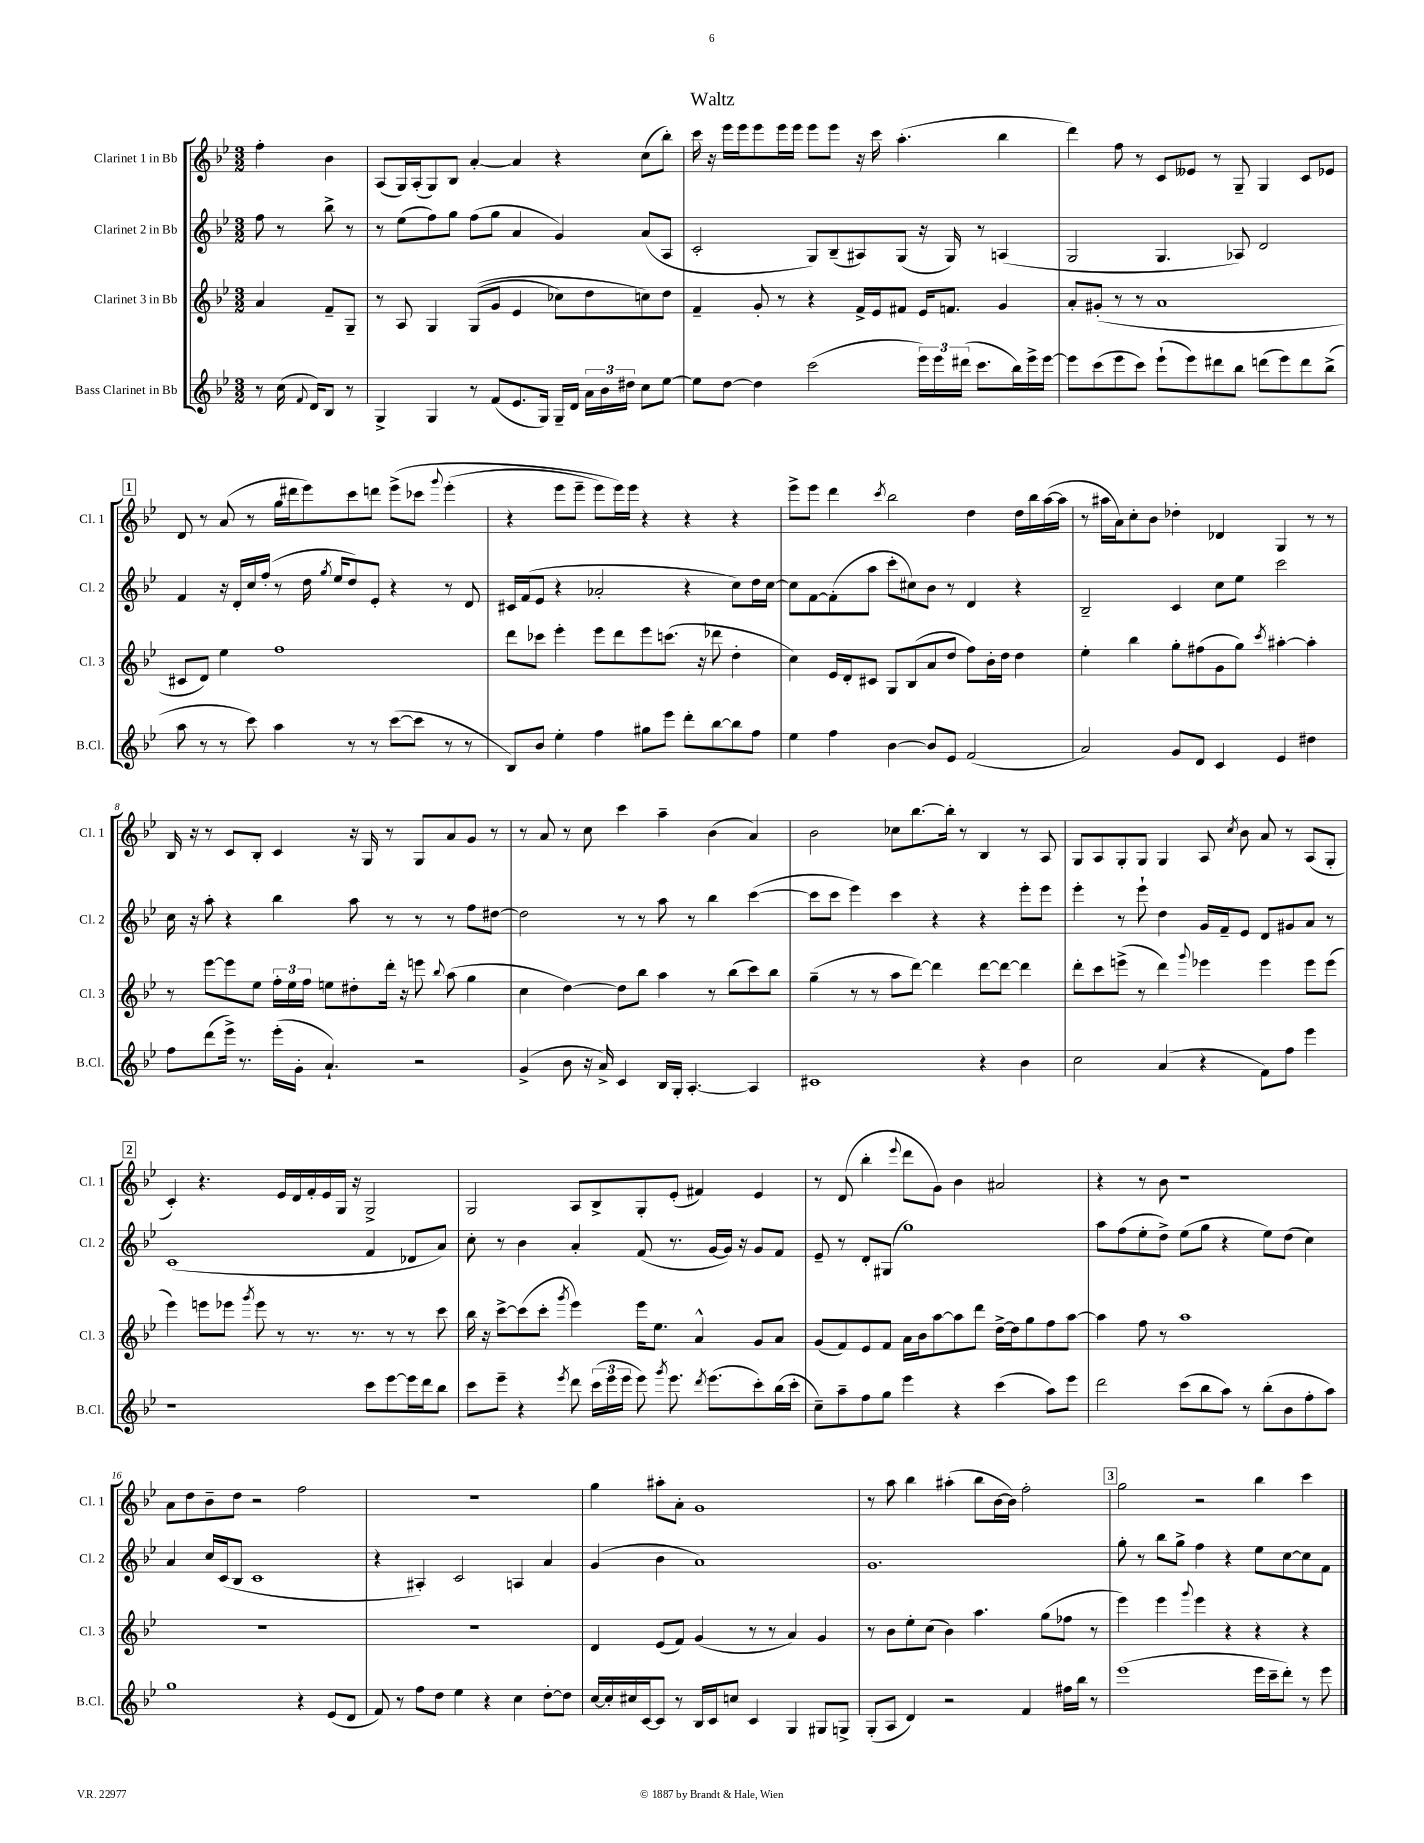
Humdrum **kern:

**kern	**kern	**kern	**kern
*staff4	*staff3	*staff2	*staff1
*clefG2	*clefG2	*clefG2	*clefG2
*k[b-e-]	*k[b-e-]	*k[b-e-]	*k[b-e-]
*M3/2	*M3/2	*M3/2	*M3/2
8r	4a	8ff	4ff'
(16cc	.	8r	.
8qqf	.	.	.
16d)	.	.	.
8B-	8f~	8bb-^	4b-
8r	8G~	8r	.
=	=	=	=
4G^	8r	8r	(8A
.	8A	(8ee-	16G)
.	.	.	(16A'
4G	4G	8ff)	8G)
.	.	8gg	8B-
8r	&((8G	(8ff	[4a'
(8f	8g	8gg	.
8.e-	4e-	4a	4a]
16G)	.	.	.
16G~	8cc-)	4g)	4r
16d	.	.	.
24a	8dd	.	.
24b-	.	.	.
24dd#	.	.	.
8cc	8cc&)	(8a	(8cc
[8ee-	8dd	8A	8bb-')
=	=	=	=
8ee-]	4f~	2c'	16ccc
.	.	.	16r
[8dd	.	.	16eee-
.	.	.	16eee-
4dd]	8g'	.	8eee-
.	8r	.	16eee-
.	.	.	16eee-
(2ccc	4r	8G)	8eee-
.	.	(8B-~	8eee-
.	16f^	8A#)	16r
.	16e-	.	16ccc
.	8f#	(8G	(4.aa'
24eee-)	16e-	16r	.
24eee-	.	.	.
.	8.f	16G)	.
(24ddd#	.	.	.
8.ccc	.	8r	.
.	4g	(4A	4bb-
16bb-)	.	.	.
16eee-^	.	.	.
[16eee-	.	.	.
=	=	=	=
8eee-]	8a'	2G	4ddd)
(8ccc	(8g#'	.	.
8eee-	8r	.	8ff
8ccc)	8r	.	8r
(8eee-`	1a	4.G	8c
8eee-)	.	.	8e--
8ddd#	.	.	8r
8bb-	.	8A-)	8G~
(8ddd	.	2d	4G
8eee-)	.	.	.
8ddd	.	.	8c
(8bb-^	.	.	8e-
=	=	=	=
8aa	8c#	4f	8d
8r	8d)	.	8r
8r	4ee-	16r	(8a
.	.	16d'	.
8ccc)	.	16cc	8r
.	.	(16ff'	.
4aa	1ff	8r	16gg
.	.	.	16ddd#
.	.	16dd	8eee-)
.	.	8qgg	.
.	.	16ee-	.
8r	.	8dd)	8ccc
8r	.	8e-'	8ddd
([8ccc	.	4r	&(8eee-^
8ccc]	.	.	8ccc-
.	.	.	8qqggg
8r	.	8r	(4eee-'
8r	.	8d	.
=	=	=	=
8B-)	8ddd	16c#	4r
.	.	(16f	.
8b-	8ccc-	8e-	.
4ee-'	4eee-'	4r	8eee-
.	.	.	8eee-~
4ff	8eee-	2a-'	8eee-)
.	8ddd	.	16eee-&)
.	.	.	16eee-
8gg#	8eee-	.	4r
8eee-	(8.ccc	.	.
8ddd'	.	4r	4r
.	16r	.	.
[8bb-	8ddd-	.	.
8bb-]	4dd'	8cc)	4r
8ff	.	16dd	.
.	.	[16cc	.
=	=	=	=
4ee-	4cc)	8cc]	8eee-^
.	.	[8f	8eee-
4ff	16e-	(8f']	4ddd
.	16d'	.	.
.	8c#	8aa	.
.	.	.	8qccc
[4b-	8G	8ccc'	2bb-
.	(8B-	8cc#)	.
8b-]	8a	8b-	.
8e-	8dd	8r	.
(2f	8ff)	4d	4dd
.	16b-'	.	.
.	16dd	.	.
.	4dd	4r	16dd
.	.	.	16bb-
.	.	.	([16aa
.	.	.	16aa]
=	=	=	=
2a)	4ee-'	2B-~	8r
.	.	.	16aa#
.	.	.	16a)
.	4bb-	.	8cc'
.	.	.	8b-
8g	8gg'	4c	4dd-'
8d	(8ff#	.	.
4c	8g	8cc	4d-
.	8gg)	8ee-	.
.	8qccc	.	.
4e-	[4aa#'	2ccc	4G
4dd#	4aa#']	.	8r
.	.	.	8r
=	=	=	=
8ff	8r	16cc	16B-
.	.	16r	16r
(8ddd	[8eee-	8aa'	8r
16eee-^)	8eee-]	4r	8c
8.r	.	.	.
.	8ee-	.	8B-'
(16eee-'	24ff'	4bb-	4c
.	24ee-	.	.
16g'	.	.	.
.	24ff	.	.
4.a`)	8ee	.	.
.	8dd#'	8aa	16r
.	.	.	16G
.	16ddd'	8r	8r
.	16r	.	.
2r	8eee	8r	8G
.	8qqbb-	.	.
.	(8aa	8r	8a
.	4gg	8ff	8g
.	.	[8dd#	8r
=	=	=	=
(4g^	4cc	2dd#]	8r
.	.	.	8a
8b-	[4dd)	.	8r
16r	.	.	8cc
16a^)	.	.	.
4c	8dd]	8r	4ccc
.	8bb-	8r	.
16B-	4aa	8aa	4aa~
16G'	.	.	.
[4.A'	.	8r	.
.	8r	4bb-	(4b-
.	(8bb-	.	.
4A]	8ccc)	([4ccc	4a)
.	8bb-	.	.
=	=	=	=
1c#	(4gg~	8ccc]	2b-
.	.	8ccc	.
.	8r	4eee-)	.
.	8r	.	.
.	8aa	4ccc	8cc-
.	[8ddd)	.	[8.bb-
.	4ddd]	4r	.
.	.	.	16bb-']
.	.	.	8r
4r	[8ddd	4r	4B-
.	8ddd_	.	.
4b-	4ddd]	8eee-'	8r
.	.	8eee-	8A
=	=	=	=
2cc	8ddd'	4eee-'	8G
.	8ccc	.	8A
.	(8eee^	8r	8G'
.	8r	8eee-`	8G
(4a	4ddd)	4dd	4G
.	8qqggg	.	.
4r	4eee-	16g	8A
.	.	16f~	.
.	.	.	8qcc
.	.	8e-	8b-
8f)	4eee-	8d	8a
8ff	.	8g#	8r
4eee-	8eee-	8a	(8A
.	(8eee-	8r	8G'
=	=	=	=
1r	4eee-)	(1c	4c')
.	8eee	.	4.r
.	8eee-	.	.
.	8qggg	.	.
.	8eee-	.	.
.	8r	.	16e-
.	.	.	16d
.	8.r	.	16f'
.	.	.	16e-
.	.	.	16G
.	8.r	.	16r
8ccc	.	4f	2G^
[8eee-	8r	.	.
16eee-]	8r	8d-	.
16ddd	.	.	.
8bb-	8ccc	8a)	.
=	=	=	=
8ccc	16bb-	8cc'	2G
.	16r	.	.
8eee-~	[8ccc^	8r	.
4r	(8ccc]	4b-	.
.	8ccc'	.	.
8qeee-	8qggg	.	.
8ddd	4eee-)	4a'	8A
(24ccc	.	.	8B-^
24eee-	.	.	.
24eee-	.	.	.
8eee-)	16eee-	(8f	8G'
.	8.ee-	.	.
8qggg	.	.	.
8.eee-	.	8.r	(8e-'
.	4a^^	.	4f#)
8qddd	.	.	.
(8.eee-	.	[16g	.
.	.	16g])	.
.	.	16r	.
8ccc')	8g	8g	4e-
(16bb-	8a	8f	.
16ccc'	.	.	.
=	=	=	=
8cc~)	(8g	8e-~	8r
8aa~	8f)	8r	(8d
8ff	8e-	8d'	4bb-'
8gg	8f	(8G#	.
.	.	.	8qqeee-
4eee-	16a	1gg)	8ddd
.	16b-	.	.
.	[8aa	.	8g)
4r	8aa]	.	4b-
.	8ddd	.	.
(4ccc	[16dd^	.	2a#
.	16dd]	.	.
.	8gg	.	.
8aa)	8ff	.	.
8eee-	[8aa	.	.
=	=	=	=
2ddd	4aa]	8aa	4r
.	.	(8ff	.
.	8ff	8ee-'	8r
.	8r	8dd^)	8b-
(8ccc	1aa	(8ee-	1r
8bb-	.	8gg	.
8aa)	.	4r	.
8r	.	.	.
(8bb-'	.	8ee-)	.
8b-	.	(8dd	.
8ff'	.	4cc)	.
8aa)	.	.	.
=	=	=	=
1gg	1.r	4a	8a
.	.	.	8dd
.	.	16cc	8b-~
.	.	(16c	.
.	.	8B-	8dd
.	.	1c	2r
4r	.	.	2ff
(8e-	.	.	.
8d	.	.	.
=	=	=	=
8f)	1.r	4r	1.r
8r	.	.	.
8ff	.	4A#')	.
8dd	.	.	.
4ee-	.	2c	.
4r	.	.	.
4cc	.	4A	.
[8dd'	.	4a	.
8dd]	.	.	.
=	=	=	=
[16cc	4d	(4g	4gg
16cc']	.	.	.
16cc#	.	.	.
[16c	.	.	.
8c]	(8e-	4b-	8aa#'
8r	8f)	.	8a'
16B-	(4g	1a)	1g
16c	.	.	.
8cc	.	.	.
4c	8r	.	.
.	8r	.	.
4G	4a)	.	.
8G#	4g	.	.
8G^	.	.	.
=	=	=	=
(8G'	8r	1.g	8r
8A	8b-	.	8aa
4d)	8ee-'	.	4bb-
.	(8cc	.	.
2r	4b-)	.	(4aa#'
.	4.aa	.	8bb-
.	.	.	[16b-
.	.	.	16b-])
4f	.	.	2ff'
.	(8gg	.	.
16ff#	8ff-	.	.
16bb-	.	.	.
8r	8r	.	.
=	=	=	=
(1eee-	4eee-)	8gg'	2gg
.	.	8r	.
.	4eee-	8bb-	.
.	.	8gg^	.
.	8qqggg	.	.
.	4eee-	4ff	2r
.	4r	4r	.
16eee-	4r	8ee-	4bb-
16ccc~	.	.	.
8ddd')	.	[8cc	.
8r	4r	8cc]	4ccc
8eee-	.	8f	.
==	==	==	==
*-	*-	*-	*-
